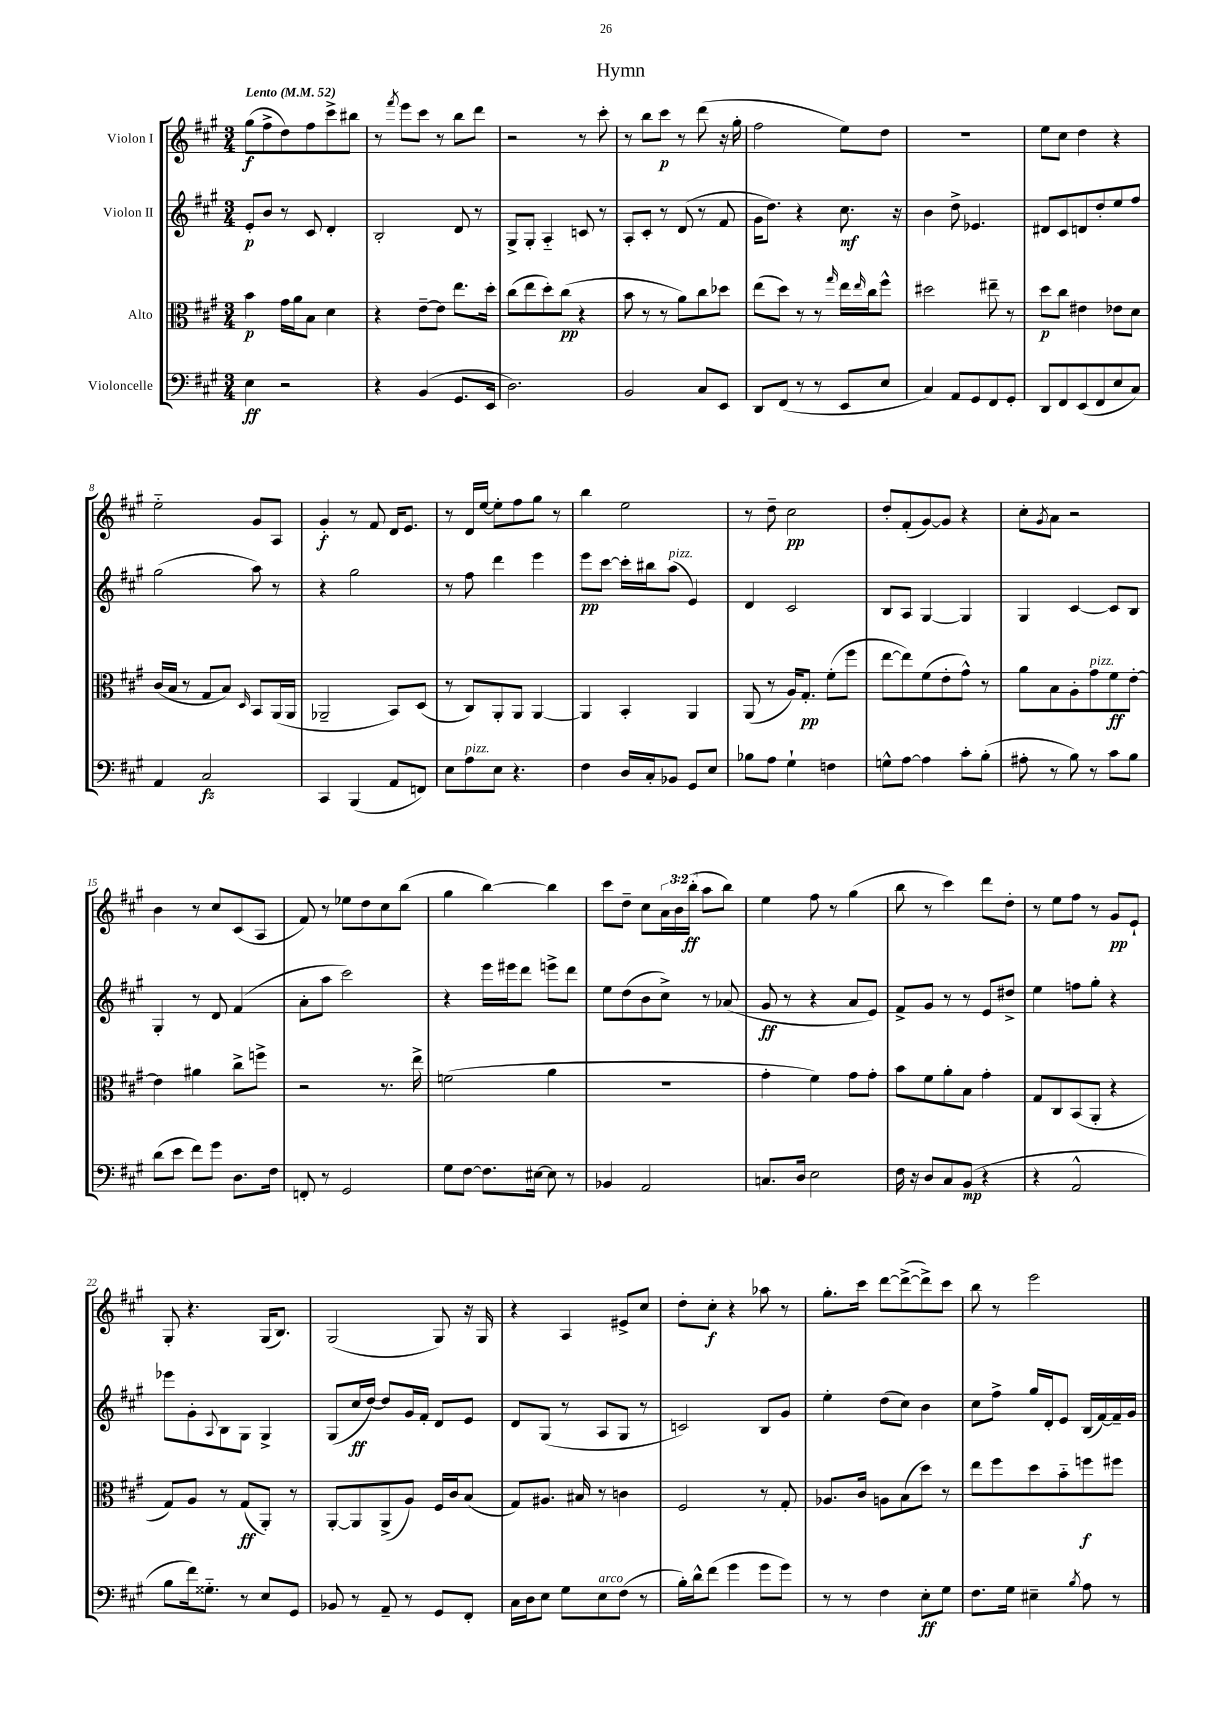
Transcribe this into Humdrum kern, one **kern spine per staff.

**kern	**kern	**kern	**kern
*staff4	*staff3	*staff2	*staff1
*clefF4	*clefC3	*clefG2	*clefG2
*k[f#c#g#]	*k[f#c#g#]	*k[f#c#g#]	*k[f#c#g#]
*M3/4	*M3/4	*M3/4	*M3/4
*MM52	*MM52	*MM52	*MM52
4E	4b	8e'	(8gg#
.	.	8b	8ff#^
2r	16g#	8r	8dd)
.	16a	.	.
.	8B	8c#	8ff#
.	4d	4d'	8ccc#^
.	.	.	8bb#
=	=	=	=
4r	4r	2B'	8r
.	.	.	8qfff#
.	.	.	8eee
(4BB	[8e~	.	8ccc#
.	8e]	.	8r
8.GG#	8.ee	8d	8bb
.	.	8r	8ddd
16EE	16dd'	.	.
=	=	=	=
2.D)	(8cc#	8G#^	2r
.	8ee	8G#'	.
.	8dd')	4A'~	.
.	(8cc#	.	.
.	4r	8c	8r
.	.	8r	8ccc#'
=	=	=	=
2BB	8b	8A'	8r
.	8r	8c#'	8bb
.	8r	8r	8ccc#
.	8a)	(8d	8r
8C#	8cc#	8r	(8ddd
8EE	8dd-	8f#	16r
.	.	.	16gg#'
=	=	=	=
8DD	(8ee	16g#	2ff#
.	.	8.dd)	.
(8FF#	8dd)	.	.
8r	8r	4r	.
8r	8r	.	.
.	16qqgg#	.	.
8EE	16ee	8.cc#	8ee)
.	16qqee	.	.
.	16cc#	.	.
8E	8ff#^^	.	8dd
.	.	16r	.
=	=	=	=
4C#)	2dd#	4b	2.r
8AA	.	8dd^	.
8GG#	.	4.e-	.
8FF#	8ee#~	.	.
8GG#'	8r	.	.
=	=	=	=
8DD	8dd	8d#	8ee
8FF#	8cc#	8c#	8cc#
(8EE	4e#	8d	4dd
8FF#	.	8dd'	.
8E	8e-	8ee	4r
8C#)	8d	8ff#	.
=	=	=	=
4AA	(16c#	(2gg#	2ee'~
.	16B	.	.
.	8r	.	.
2C#	8G#	.	.
.	8B)	.	.
.	16qqD	.	.
.	8BB	8aa)	8g#
.	(16AA	8r	8A
.	16AA	.	.
=	=	=	=
4CC#	2AA-~	4r	4g#'
(4BBB	.	2gg#	8r
.	.	.	8f#
8AA	8BB)	.	16d
.	.	.	8.e
8FF)	(8D	.	.
=	=	=	=
8E	8r	8r	8r
8A	8C#)	8ff#	16d
.	.	.	[16ee
8E	8AA'	4ddd	8ee']
4.r	8AA	.	8ff#
.	[4AA	4eee	8gg#
.	.	.	8r
=	=	=	=
4F#	4AA]	8eee	4bb
.	.	[8ccc#	.
16D	4BB'	16ccc#']	2ee
16C#'	.	16bb#	.
8BB-	.	(8aa	.
8GG#	4AA	4e)	.
8E	.	.	.
=	=	=	=
8B-	(8AA	4d	8r
8A	8r	.	8dd~
4G#`	16A)	2c#	2cc#
.	8.G#'	.	.
4F	(8f#'	.	.
.	8ff#	.	.
=	=	=	=
8G^^	[8ee	8B	8dd'
[8A	8ee])	8A	(8f#'
4A]	(8f#	[4G#	[8g#)
.	8e'	.	8g#]
8c#'	8g#^^)	4G#]	4r
(8B'	8r	.	.
=	=	=	=
8A#'	8a	4G#	8cc#'
.	.	.	8qg#
8r	8B	.	8a
8B)	8A'	[4c#	2r
8r	8g#	.	.
8c#	8f#	8c#]	.
8B	[8e'	8B	.
=	=	=	=
(8d	4e]	4G#'	4b
8e	.	.	.
8f#)	4a#	8r	8r
8g#	.	8d	8cc#
8.D	8cc#^	(4f#	(8c#
.	8ff^	.	8A
16F#	.	.	.
=	=	=	=
8FF'	2r	8a'	8f#)
8r	.	8aa	8r
2GG#	.	2ccc#)	8ee-
.	.	.	8dd
.	8.r	.	8cc#
.	.	.	(8bb
.	16ee^	.	.
=	=	=	=
8G#	(2f	4r	4gg#
[8F#	.	.	.
8.F#]	.	16eee	[4bb)
.	.	16eee#	.
.	.	8ddd	.
[16E#	.	.	.
8E#]	4a	8eee^	4bb]
8r	.	8ddd	.
=	=	=	=
4BB-	2.r	8ee	8ccc#
.	.	(8dd	8dd~
2AA	.	8b	8cc#
.	.	8cc#^)	24a
.	.	.	24b
.	.	.	(24bb'
.	.	8r	8aa
.	.	(8a-	8bb)
=	=	=	=
8.C	4g#'	8g#	4ee
.	.	8r	.
16D	.	.	.
2E	4f#)	4r	8ff#
.	.	.	8r
.	8g#	8a	(4gg#
.	8g#'	8e)	.
=	=	=	=
16F#	8b	8f#^	8bb
16r	.	.	.
8D	8f#	8g#	8r
8C#	8a'	8r	4ccc#)
(8BB	8B	8r	.
4r	4g#'	8e	8ddd
.	.	8dd#^	8dd'
=	=	=	=
4r	8G#	4ee	8r
.	8C#	.	8ee
2AA^^	(8BB	8ff	8ff#
.	8AA'	8gg#'	8r
.	4r	4r	8g#
.	.	.	8e`
=	=	=	=
8B	8G#)	8eee-	8G#'
16f#)	8A	8g#'	4.r
8.G##'~	.	.	.
.	.	8qqA	.
.	8r	8B	.
8r	(8G#	8G#	.
8E	8AA')	4G#^	(16G#
.	.	.	8.B)
8GG#	8r	.	.
=	=	=	=
8BB-	[8AA'	(8G#	(2G#
8r	8AA]	16cc#	.
.	.	[16dd)	.
8AA~	(8AA^	8dd]	.
8r	8A)	16g#	.
.	.	16f#'	.
8GG#	16F#	8d	8G#)
.	16c#	.	.
8FF#'	(8B	8e	16r
.	.	.	16G#
=	=	=	=
16C#	8G#)	8d	4r
16D	.	.	.
8E	8.A#	(8G#	.
8G#	.	8r	4A
.	16B#	.	.
8E	8r	8A	.
(8F#	4c	8G#	8e#^
8r	.	8r	8cc#
=	=	=	=
16B')	2F#	2c)	8dd'
16d^^	.	.	.
(8f#	.	.	8cc#'
4g#	.	.	4r
8g#	8r	8B	8aa-
8g#)	8G#'	8g#	8r
=	=	=	=
8r	8.A-	4ee'	8.gg#'
8r	.	.	.
.	16c#	.	16ccc#
4F#	8A	(8dd	[8ddd
.	(8B	8cc#)	(8ddd^_
8E'	8dd)	4b	8ddd^])
8G#	8r	.	8ccc#
=	=	=	=
8.F#	8ee	8cc#	8bb
.	8ff#	8ff#^	8r
16G#	.	.	.
4E#~	8dd	16gg#	2eee
.	.	16d'	.
.	8b'~	8e	.
8qB	.	.	.
8A	8ff	(16B	.
.	.	[16f#)	.
8r	8ff#	16f#~]	.
.	.	16g#	.
==	==	==	==
*-	*-	*-	*-
